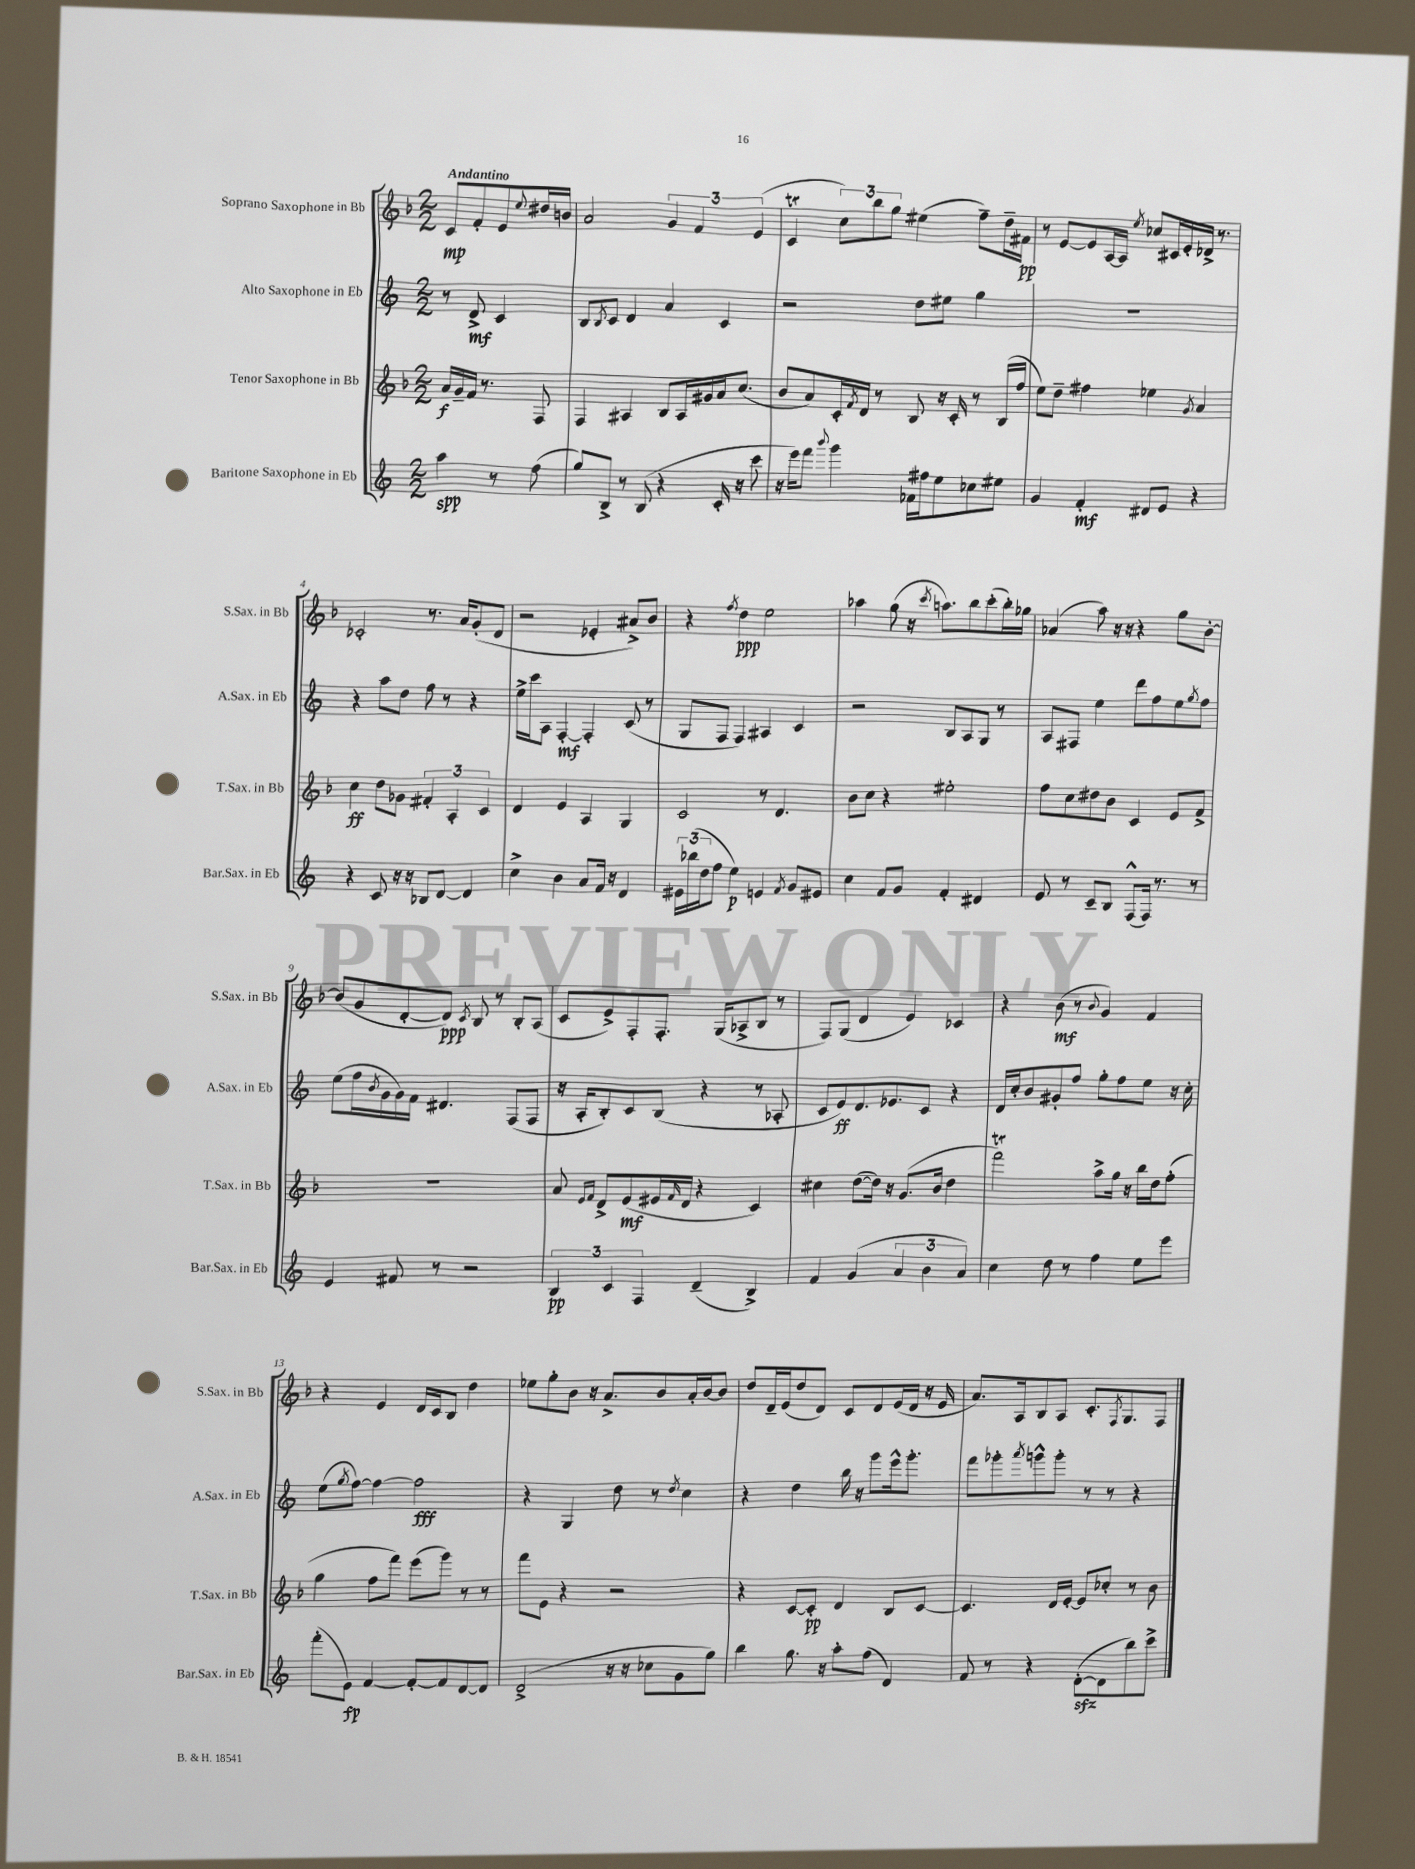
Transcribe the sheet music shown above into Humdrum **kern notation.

**kern	**dynam	**kern	**dynam	**kern	**dynam	**kern	**dynam
*part4	*part4	*part3	*part3	*part2	*part2	*part1	*part1
*staff4	*staff4	*staff3	*staff3	*staff2	*staff2	*staff1	*staff1
*I"Baritone Saxophone in Eb	*	*I"Tenor Saxophone in Bb	*	*I"Alto Saxophone in Eb	*	*I"Soprano Saxophone in Bb	*
*I'Bar.Sax. in Eb	*	*I'T.Sax. in Bb	*	*I'A.Sax. in Eb	*	*I'S.Sax. in Bb	*
*clefG2	*	*clefG2	*	*clefG2	*	*clefG2	*
*k[]	*	*k[b-]	*	*k[]	*	*k[b-]	*
*M2/2	*	*M2/2	*	*M2/2	*	*M2/2	*
=	=	=	=	=	=	=	=
!	!	!	!	!	!	!LO:TX:a:B:t=Andantino	!
4aa\	spp	16a/LL	f	8r	.	8c/L	mp
.	.	16g~/	.	.	.	.	.
.	.	16f/JJ	.	8d^/	mf	8f'/	.
.	.	8.r	.	.	.	.	.
8r	.	.	.	4c/	.	8e/	.
.	.	.	.	.	.	8qqee/	.
(8ff\	.	8F/	.	.	.	16dd#X/L	.
.	.	.	.	.	.	16bn/JJ	.
=1	=1	=1	=1	=1	=1	=1	=1
8gg/L)	.	4F/	.	8B/L	.	2a/	.
.	.	.	.	8qB/	.	.	.
8B^/J	.	.	.	8c/J	.	.	.
8r	.	4A#X/	.	4d/	.	.	.
(8B/	.	.	.	.	.	.	.
4r	.	8B-/L	.	4a/	.	6g/	.
.	.	16A#/L	.	.	.	.	.
.	.	.	.	.	.	6f/	.
.	.	16g#X/	.	.	.	.	.
16c'/	.	16a/J	.	4c/	.	.	.
16r	.	(8.cc/J	.	.	.	.	.
.	.	.	.	.	.	(6e/	.
8ccc\	.	.	.	.	.	.	.
=2	=2	=2	=2	=2	=2	=2	=2
16r	.	8b-/L	.	2r	.	4cT/	.
16eee\KL)	.	.	.	.	.	.	.
8fff\J	.	8a/)	.	.	.	.	.
8qqbbb/	.	.	.	.	.	.	.
4ggg\	.	16c'/L	.	.	.	12cc\L)	.
.	.	8qf/	.	.	.	.	.
.	.	16d/JJ	.	.	.	.	.
.	.	.	.	.	.	12bb-\	.
.	.	8r	.	.	.	.	.
.	.	.	.	.	.	12gg\J	.
16f-X\LL	.	8B-/	.	8dd\L	.	(4ee#X\	.
16ff#X\J	.	.	.	.	.	.	.
8ee\	.	16r	.	8ee#X\J	.	.	.
.	.	16c'/	.	.	.	.	.
8cc-X\	.	8r	.	4gg\	.	8ff~\L)	.
8ee#X\J	.	(16B-/LL	.	.	.	16dd~\L	.
.	.	16ff/JJ	.	.	.	16f#X\JJ	pp
=3	=3	=3	=3	=3	=3	=3	=3
4g/	.	8ee\L)	.	1r	.	8r	.
.	.	8dd~\J	.	.	.	[8e/L	.
4f'/	mf	4ff#X\	.	.	.	8e/]	.
.	.	.	.	.	.	[16A/L	.
.	.	.	.	.	.	16A/JJ]	.
.	.	.	.	.	.	8qee/	.
8d#X/L	.	4ee-X\	.	.	.	8cc-X/L	.
8e/J	.	.	.	.	.	16c#X/L	.
.	.	.	.	.	.	16e'/	.
.	.	8qg/	.	.	.	.	.
4r	.	4a/	.	.	.	16d-X^/JJ	.
.	.	.	.	.	.	8.r	.
!!LO:LB:g=z
=4	=4	=4	=4	=4	=4	=4	=4
4r	.	4cc\	ff	4r	.	2c-X'/	.
8c/	.	8dd\L	.	8aa\L	.	.	.
16r	.	8g-X\J	.	8dd\J	.	.	.
16r	.	.	.	.	.	.	.
8B-X/L	.	6f#X'/	.	8ff\	.	8.r	.
[8d/J	.	.	.	8r	.	.	.
.	.	6A'/	.	.	.	.	.
.	.	.	.	.	.	16a/KL	.
4d/]	.	.	.	4r	.	(8g'/	.
.	.	6c/	.	.	.	.	.
.	.	.	.	.	.	8d/J	.
=5	=5	=5	=5	=5	=5	=5	=5
4cc^\	.	4d/	.	16ee^\LL	.	2r	.
.	.	.	.	16ccc\J	.	.	.
.	.	.	.	8A\J	.	.	.
4b\	.	4e/	.	[4F'/	mf	.	.
8a/L	.	4A/	.	4F'/]	.	4e-X'/	.
16f/Jk	.	.	.	.	.	.	.
16r	.	.	.	.	.	.	.
4d/	.	4G/	.	(8c/	.	8a#X^/L)	.
.	.	.	.	8r	.	8b-/J	.
=6	=6	=6	=6	=6	=6	=6	=6
24e#X\LL	.	2c/	.	8G/L	.	4r	.
(24bb-X\	.	.	.	.	.	.	.
24dd\J	.	.	.	.	.	.	.
8ff\J	.	.	.	8F/J	.	.	.
.	.	.	.	.	.	8qff/	.
4ee\)	p	.	.	4F/)	.	4dd\	ppp
4en/	.	8r	.	4A#X/	.	2ee\	.
.	.	4.d/	.	.	.	.	.
8qf/	.	.	.	.	.	.	.
8g/L	.	.	.	4c/	.	.	.
8e#X/J	.	.	.	.	.	.	.
=7	=7	=7	=7	=7	=7	=7	=7
4cc\	.	8b-\L	.	2r	.	4aa-X\	.
.	.	8cc\J	.	.	.	.	.
8f/L	.	4r	.	.	.	(8gg\	.
8g/J	.	.	.	.	.	16r	.
.	.	.	.	.	.	8qccc/	.
.	.	.	.	.	.	8.aan\L)	.
4f'/	.	2ee#X'\	.	8B/L	.	.	.
.	.	.	.	8A/	.	8bb-\	.
4d#X/	.	.	.	8G/J	.	(8ccc'\	.
.	.	.	.	8r	.	16bb-'\L)	.
.	.	.	.	.	.	16gg-X\JJ	.
=8	=8	=8	=8	=8	=8	=8	=8
8e/	.	8ff\L	.	8A/L	.	(4a-X/	.
8r	.	8cc\	.	8F#X/J	.	.	.
8c~/L	.	8dd#X\	.	4ee\	.	8aa\)	.
8B/J	.	8b-\J	.	.	.	16r	.
.	.	.	.	.	.	16r	.
(8F^^/L	.	4c/	.	8ddd\L	.	4r	.
16F/Jk)	.	.	.	8ff\	.	.	.
8.r	.	.	.	.	.	.	.
.	.	8e/L	.	8ee\	.	8gg\L	.
.	.	.	.	8qgg/	.	.	.
8r	.	8f^/J	.	8ff\J	.	[8b-'\J	.
!!LO:LB:g=z
=9	=9	=9	=9	=9	=9	=9	=9
4e/	.	1r	.	(8ee\L	.	(8b-/L]	.
.	.	.	.	16ff\L	.	8g/	.
.	.	.	.	8qb/	.	.	.
.	.	.	.	16g\	.	.	.
8f#X/	.	.	.	16g\)	.	[8d'/	.
.	.	.	.	16f\JJ	.	.	.
8r	.	.	.	4.d#X/	.	8d/J])	ppp
.	.	.	.	.	.	8qc/	.
2r	.	.	.	.	.	8B-/	.
.	.	.	.	.	.	8r	.
.	.	.	.	(8F/L	.	8B-'/L	.
.	.	.	.	8F/J	.	(8A/J	.
=10	=10	=10	=10	=10	=10	=10	=10
6B/	pp	8a/	.	16r	.	8c/L	.
.	.	.	.	16A'/KL	.	.	.
.	.	16qqe/LL	.	.	.	.	.
.	.	16qqf/JJ	.	.	.	.	.
.	.	8d^/L	.	8B'/)	.	8e^/)	.
6c/	.	.	.	.	.	.	.
.	.	(8e/	mf	8c/	.	8F'/	.
6F/	.	.	.	.	.	.	.
.	.	16e#X/L	.	(8B/J	.	8.F'/J	.
.	.	16qqf/	.	.	.	.	.
.	.	16d/JJ	.	.	.	.	.
(4d~/	.	4r	.	4r	.	.	.
.	.	.	.	.	.	(16G/KL	.
.	.	.	.	.	.	8A-X^/	.
4B^/)	.	4c/)	.	8r	.	8B-/J	.
.	.	.	.	8A-X'/	.	8r	.
=11	=11	=11	=11	=11	=11	=11	=11
4f/	.	4cc#X\	.	8c/L	.	8F/L)	.
.	.	.	.	8e/)	ff	(8G/J	.
(4g/	.	([8dd\L	.	8.d/	.	4d/	.
.	.	16dd\Jk])	.	.	.	.	.
.	.	16r	.	8.e-X/	.	.	.
6a/	.	(8.g/L	.	.	.	4e/)	.
.	.	.	.	8c/J	.	.	.
6b\	.	.	.	.	.	.	.
.	.	16b-/Jk	.	.	.	.	.
.	.	4dd\	.	4r	.	4c-X/	.
6a/)	.	.	.	.	.	.	.
=12	=12	=12	=12	=12	=12	=12	=12
4cc\	.	2fffT\)	.	16d/LL	.	4r	.
.	.	.	.	16cc'/J	.	.	.
.	.	.	.	8b/	.	.	.
8dd\	.	.	.	8g#X'/	.	(8b-\	mf
8r	.	.	.	8ff/J	.	8r	.
.	.	.	.	.	.	8qqb-/	.
4ff\	.	8aa^\L	.	8gg'\L	.	4g/)	.
.	.	16gg\Jk	.	8ff\	.	.	.
.	.	16r	.	.	.	.	.
8ee\L	.	16bb-\LL	.	8ee\J	.	4f/	.
.	.	16dd\J	.	.	.	.	.
8eee\J	.	(8ff'\J	.	16r	.	.	.
.	.	.	.	16cc'\	.	.	.
!!LO:LB:g=z
=13	=13	=13	=13	=13	=13	=13	=13
(8fff'\L	.	4gg\	.	(8ee\L	.	4r	.
.	.	.	.	8qgg/	.	.	.
8e\J)	fp	.	.	[8ff\J)	.	.	.
[4f/	.	8ff\L	.	4ff\_	.	4e/	.
.	.	8fff\J)	.	.	.	.	.
8f'/L_	.	(8eee\L	.	2ff\]	fff	16d/LL	.
.	.	.	.	.	.	16c/J	.
8f/]	.	8ggg\J)	.	.	.	8B-/J	.
[8d/	.	8r	.	.	.	4dd\	.
8d/J]	.	8r	.	.	.	.	.
=14	=14	=14	=14	=14	=14	=14	=14
(2d^/	.	8fff\L	.	4r	.	8ee-X\L	.
.	.	8e\J	.	.	.	8gg'\	.
.	.	4r	.	4G/	.	8b-\J	.
.	.	.	.	.	.	16r	.
.	.	.	.	.	.	8.a^/L	.
16r	.	2r	.	8dd\	.	.	.
16r	.	.	.	.	.	.	.
8cc-X\L	.	.	.	8r	.	8b-/	.
.	.	.	.	8qdd/	.	.	.
8g\	.	.	.	4cc\	.	16a'/L	.
.	.	.	.	.	.	[16b-/J	.
8gg\J)	.	.	.	.	.	8b-/J]	.
=15	=15	=15	=15	=15	=15	=15	=15
4bb\	.	4r	.	4r	.	8dd/L	.
.	.	.	.	.	.	16d~/L	.
.	.	.	.	.	.	(16e/J	.
8.gg\	.	[8c/L	.	4dd\	.	8dd/	.
.	.	8c'/J]	pp	.	.	8d/J)	.
16r	.	.	.	.	.	.	.
8aa'\L	.	4d/	.	16bb\	.	8c/L	.
.	.	.	.	16r	.	.	.
(8ff\J	.	.	.	8ggg\L	.	8d/	.
4d/)	.	8B-/L	.	16eee^^\k	.	(16e/L	.
.	.	.	.	8.ggg'\J	.	16d/JJ	.
.	.	[8c/J	.	.	.	16r	.
.	.	.	.	.	.	16e/	.
=16	=16	=16	=16	=16	=16	=16	=16
8f/	.	4.c/]	.	8fff\L	.	8.a/L)	.
8r	.	.	.	8ggg-X'\	.	.	.
.	.	.	.	.	.	16A/k	.
.	.	.	.	8qaaa/	.	.	.
4r	.	.	.	8gggn^^\	.	8B-/	.
.	.	16d/LL	.	8ggg'\J	.	8A/J	.
.	.	[16e'/JJ	.	.	.	.	.
([8dzz'\L	.	8e/L]	.	8r	.	8.c'/L	.
8d\]	.	8cc-X'/J	.	8r	.	.	.
.	.	.	.	.	.	8qF/	.
.	.	.	.	.	.	8.G/	.
8bb\)	.	8r	.	4r	.	.	.
8ccc^\J	.	8b-\	.	.	.	8F/J	.
==	==	==	==	==	==	==	==
*-	*-	*-	*-	*-	*-	*-	*-
